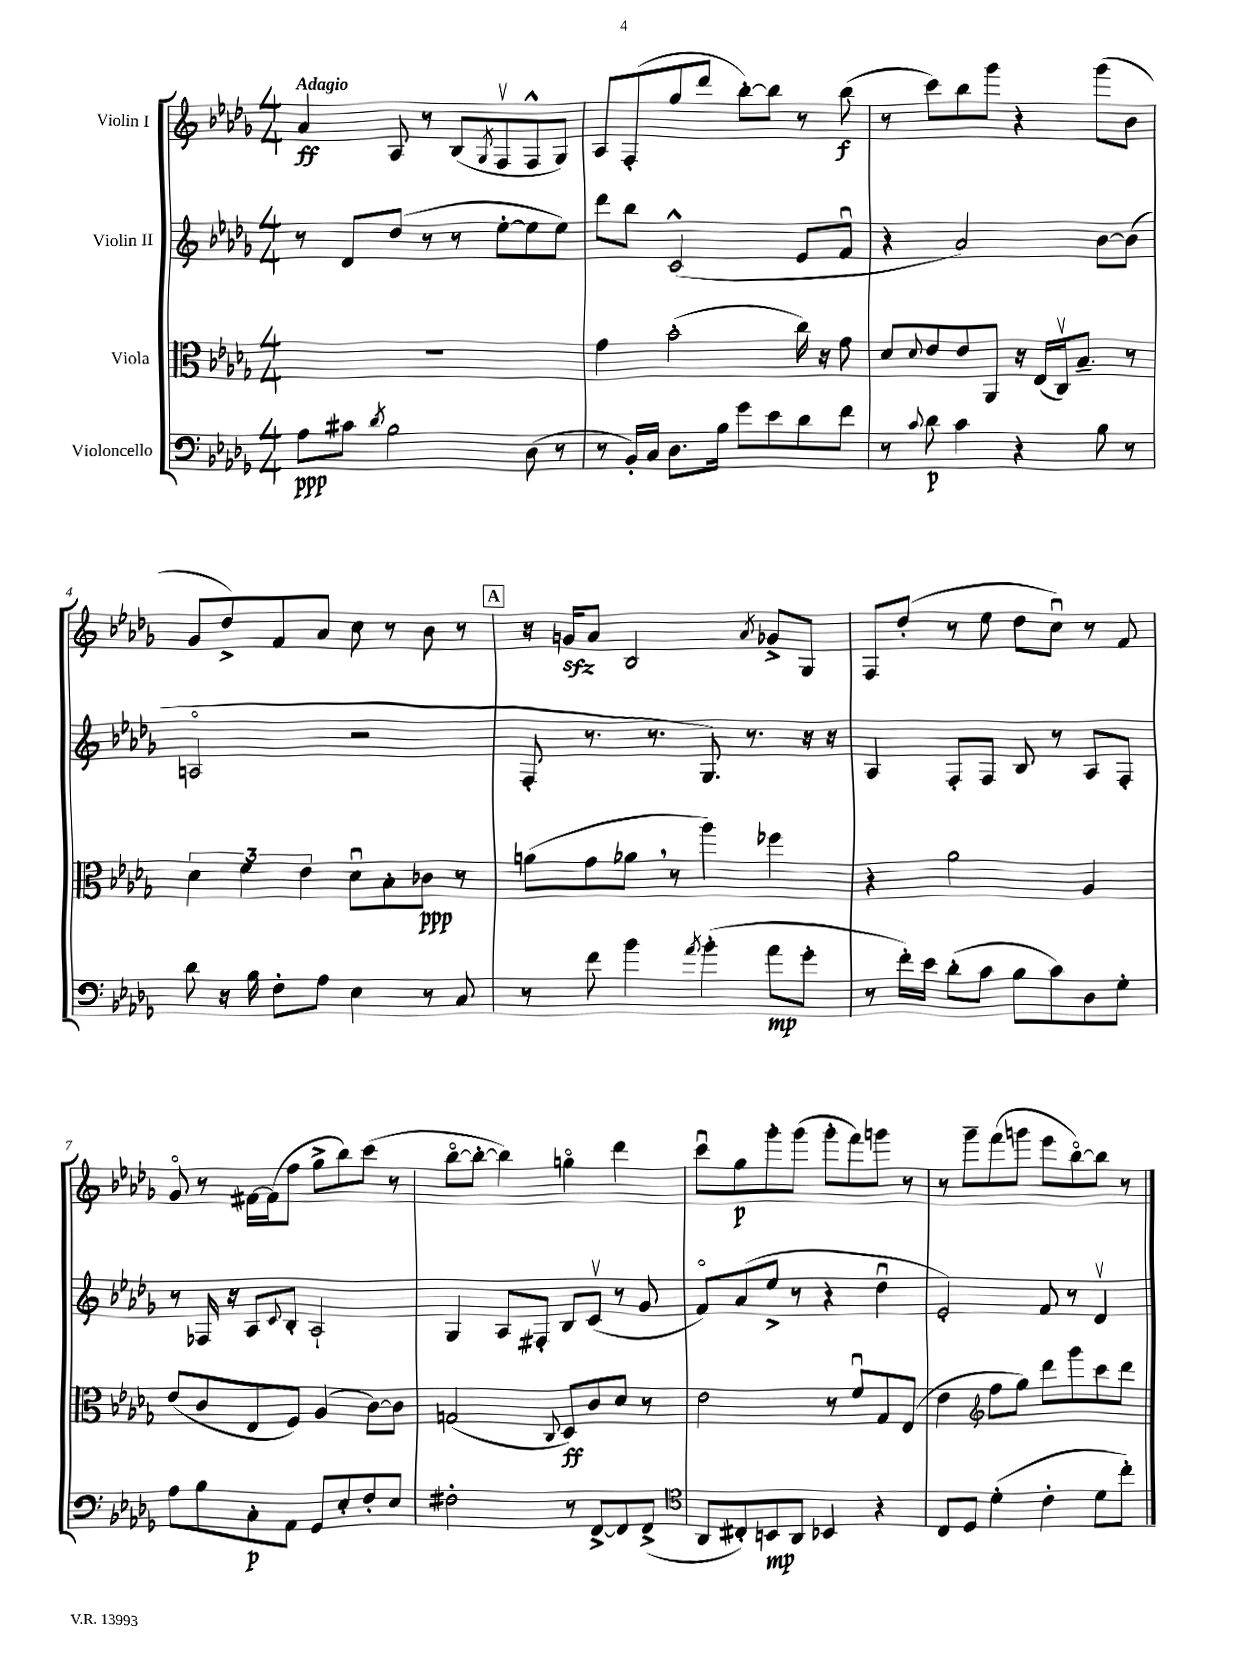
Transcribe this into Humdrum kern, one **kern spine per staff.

**kern	**dynam	**kern	**dynam	**kern	**kern	**dynam
*part4	*part4	*part3	*part3	*part2	*part1	*part1
*staff4	*staff4	*staff3	*staff3	*staff2	*staff1	*staff1
*I"Violoncello	*	*I"Viola	*	*I"Violin II	*I"Violin I	*
*clefF4	*	*clefC3	*	*clefG2	*clefG2	*
*k[b-e-a-d-g-]	*	*k[b-e-a-d-g-]	*	*k[b-e-a-d-g-]	*k[b-e-a-d-g-]	*
*M4/4	*	*M4/4	*	*M4/4	*M4/4	*
=1	=1	=1	=1	=1	=1	=1
!	!	!	!	!	!LO:TX:a:B:t=Adagio	!
8A-\L	ppp	1r	.	8r	4a-/	ff
8c#X\J	.	.	.	8d-/L	.	.
8qd-/	.	.	.	.	.	.
2B-\	.	.	.	(8dd-/J	8A-/	.
.	.	.	.	8r	8r	.
.	.	.	.	8r	(8B-/L	.
.	.	.	.	.	8qG-/	.
.	.	.	.	[8ee-'\L	8Fv/	.
(8D-\	.	.	.	8ee-\]	8F^^/	.
8r	.	.	.	8ee-\J)	8G-/J)	.
=2	=2	=2	=2	=2	=2	=2
8r	.	4g-\	.	8ddd-\L	8A-/L	.
16BB-'/LL)	.	.	.	8bb-\J	(8F'/	.
16C/JJ	.	.	.	.	.	.
8.D-\L	.	(2b-'\	.	(2c^^/	8gg-/	.
.	.	.	.	.	8ddd-/J	.
16B-\Jk	.	.	.	.	.	.
8g-\L	.	.	.	.	[8bb-'\L)	.
8e-\	.	.	.	.	8bb-\J]	.
8d-\	.	16cc\)	.	8e-/L	8r	.
.	.	16r	.	.	.	.
8f\J	.	8g-\	.	8fu/J	(8bb-\	f
=3	=3	=3	=3	=3	=3	=3
8r	.	8d-/L	.	4r	8r	.
8qqc/	.	8qqd-/	.	.	.	.
8d-\	p	8e-/	.	.	8ccc\L)	.
4c\	.	8e-/	.	2a-/)	8bb-\	.
.	.	8AA-/J	.	.	8ggg-\J	.
4r	.	16r	.	.	4r	.
.	.	(16E-/LL	.	.	.	.
.	.	16Cv/J)	.	.	.	.
.	.	8.B-~/J	.	.	.	.
8B-\	.	.	.	[8b-\L	(8ggg-\L	.
8r	.	8r	.	(8b-\J]	8b-\J	.
!!LO:LB:g=z
=4	=4	=4	=4	=4	=4	=4
8d-\	.	6d-\	.	2An/	8g-/L	.
16r	.	.	.	.	8dd-^/)	.
.	.	6f\	.	.	.	.
16B-\	.	.	.	.	.	.
8F'\L	.	.	.	.	8f/	.
.	.	6e-\	.	.	.	.
8A-\J	.	.	.	.	8a-/J	.
4E-\	.	8d-u\L	.	2r	8cc\	.
.	.	8B-'\	.	.	8r	.
8r	.	8c-X\J	ppp	.	8b-\	.
8C/	.	8r	.	.	8r	.
!!LO:REH:place=s1:t=A
=5	=5	=5	=5	=5	=5	=5
8r	.	(8an\L	.	8F'/	16r	.
.	.	.	.	.	16gnzz/KL	.
8f\	.	8g-\	.	8.r	8a-/J	.
4b-\	.	8a-X,\J	.	.	2B-/	.
.	.	.	.	8.r	.	.
.	.	8r	.	.	.	.
8qa-/	.	.	.	.	.	.
(4b-'\	.	4aa-\)	.	8.G-/)	.	.
.	.	.	.	8.r	.	.
.	.	.	.	.	8qa-/	.
8a-\L	mp	4ff-X\	.	.	8g-X^/L	.
8g-'\J	.	.	.	16r	8G-/J	.
.	.	.	.	16r	.	.
=6	=6	=6	=6	=6	=6	=6
8r	.	4r	.	4A-/	8F/L	.
16f'\LL)	.	.	.	.	(8dd-'/J	.
16e-\JJ	.	.	.	.	.	.
(8d-'\L	.	2a-\	.	8F'/L	8r	.
8c\J	.	.	.	8F/J	8ee-\	.
8B-\L	.	.	.	8B-/	8dd-\L	.
8c\)	.	.	.	8r	8ccu\J)	.
8D-\	.	4A-/	.	8A-/L	8r	.
8G-'\J	.	.	.	8F'/J	8f/	.
!!LO:LB:g=z
=7	=7	=7	=7	=7	=7	=7
8A-\L	.	(8e-/L	.	8r	8g-/	.
8B-\	.	8c/	.	16F-X/	8r	.
.	.	.	.	16r	.	.
8C'\	p	8E-/	.	8A-/L	[16f#X\LL	.
.	.	.	.	.	(16f#\J]	.
.	.	.	.	8qqc/	.	.
8AA-\J	.	8F/J)	.	8B-'/J	8ff\J	.
8GG-/L	.	(4A-/	.	2A-`/	8gg-^\L	.
8E-'/	.	.	.	.	8bb-\)	.
8F'/	.	[8c\L)	.	.	(8ccc\J	.
8E-/J	.	8c\J]	.	.	8r	.
=8	=8	=8	=8	=8	=8	=8
2F#X'\	.	(2Gn/	.	4G-/	[8bb-\L	.
.	.	.	.	.	8bb-'\J_	.
.	.	.	.	8A-/L	4bb-\])	.
.	.	.	.	8F#X'/J	.	.
.	.	8qqC/	.	.	.	.
8r	.	8D-/L)	ff	8B-/L	4ggn\	.
[8FF^/L	.	8c/	.	(8cv/J	.	.
8FF/]	.	8d-/J	.	8r	4ddd-\	.
(8FF^/J	.	8r	.	8g-/	.	.
=9	=9	=9	=9	=9	=9	=9
*clefC4	*	*	*	*	*	*
8AA-/L	.	2e-\	.	8f/L)	8cccu\L	.
8C#X'/)	.	.	.	(8a-/	8gg-\	p
8BBn/	mp	.	.	8ee-^/J	8ggg-'\	.
8AA-/J	.	.	.	8r	(8ggg-\J	.
4BB-X/	.	8r	.	4r	8ggg-'\L	.
.	.	8fu/L	.	.	8fff\)	.
4r	.	8G-/	.	4dd-u\	8gggn\J	.
.	.	(8E-/J	.	.	8r	.
=10	=10	=10	=10	=10	=10	=10
8C/L	.	4e-\	.	2e-'/)	8r	.
8D-/J	.	.	.	.	8ggg-~\L	.
*	*	*clefG2	*	*	*	*
(4d-'\	.	8ff\L	.	.	(8fff\	.
.	.	8gg-\J)	.	.	8gggn\J	.
4c'\	.	8ddd-\L	.	8f/	8eee-\L	.
.	.	8ggg-\	.	8r	[8bb-\)	.
8d-\L	.	8ccc\	.	4d-v/	8bb-\J]	.
8cc'\J)	.	8ddd-\J	.	.	8r	.
==	==	==	==	==	==	==
*-	*-	*-	*-	*-	*-	*-
